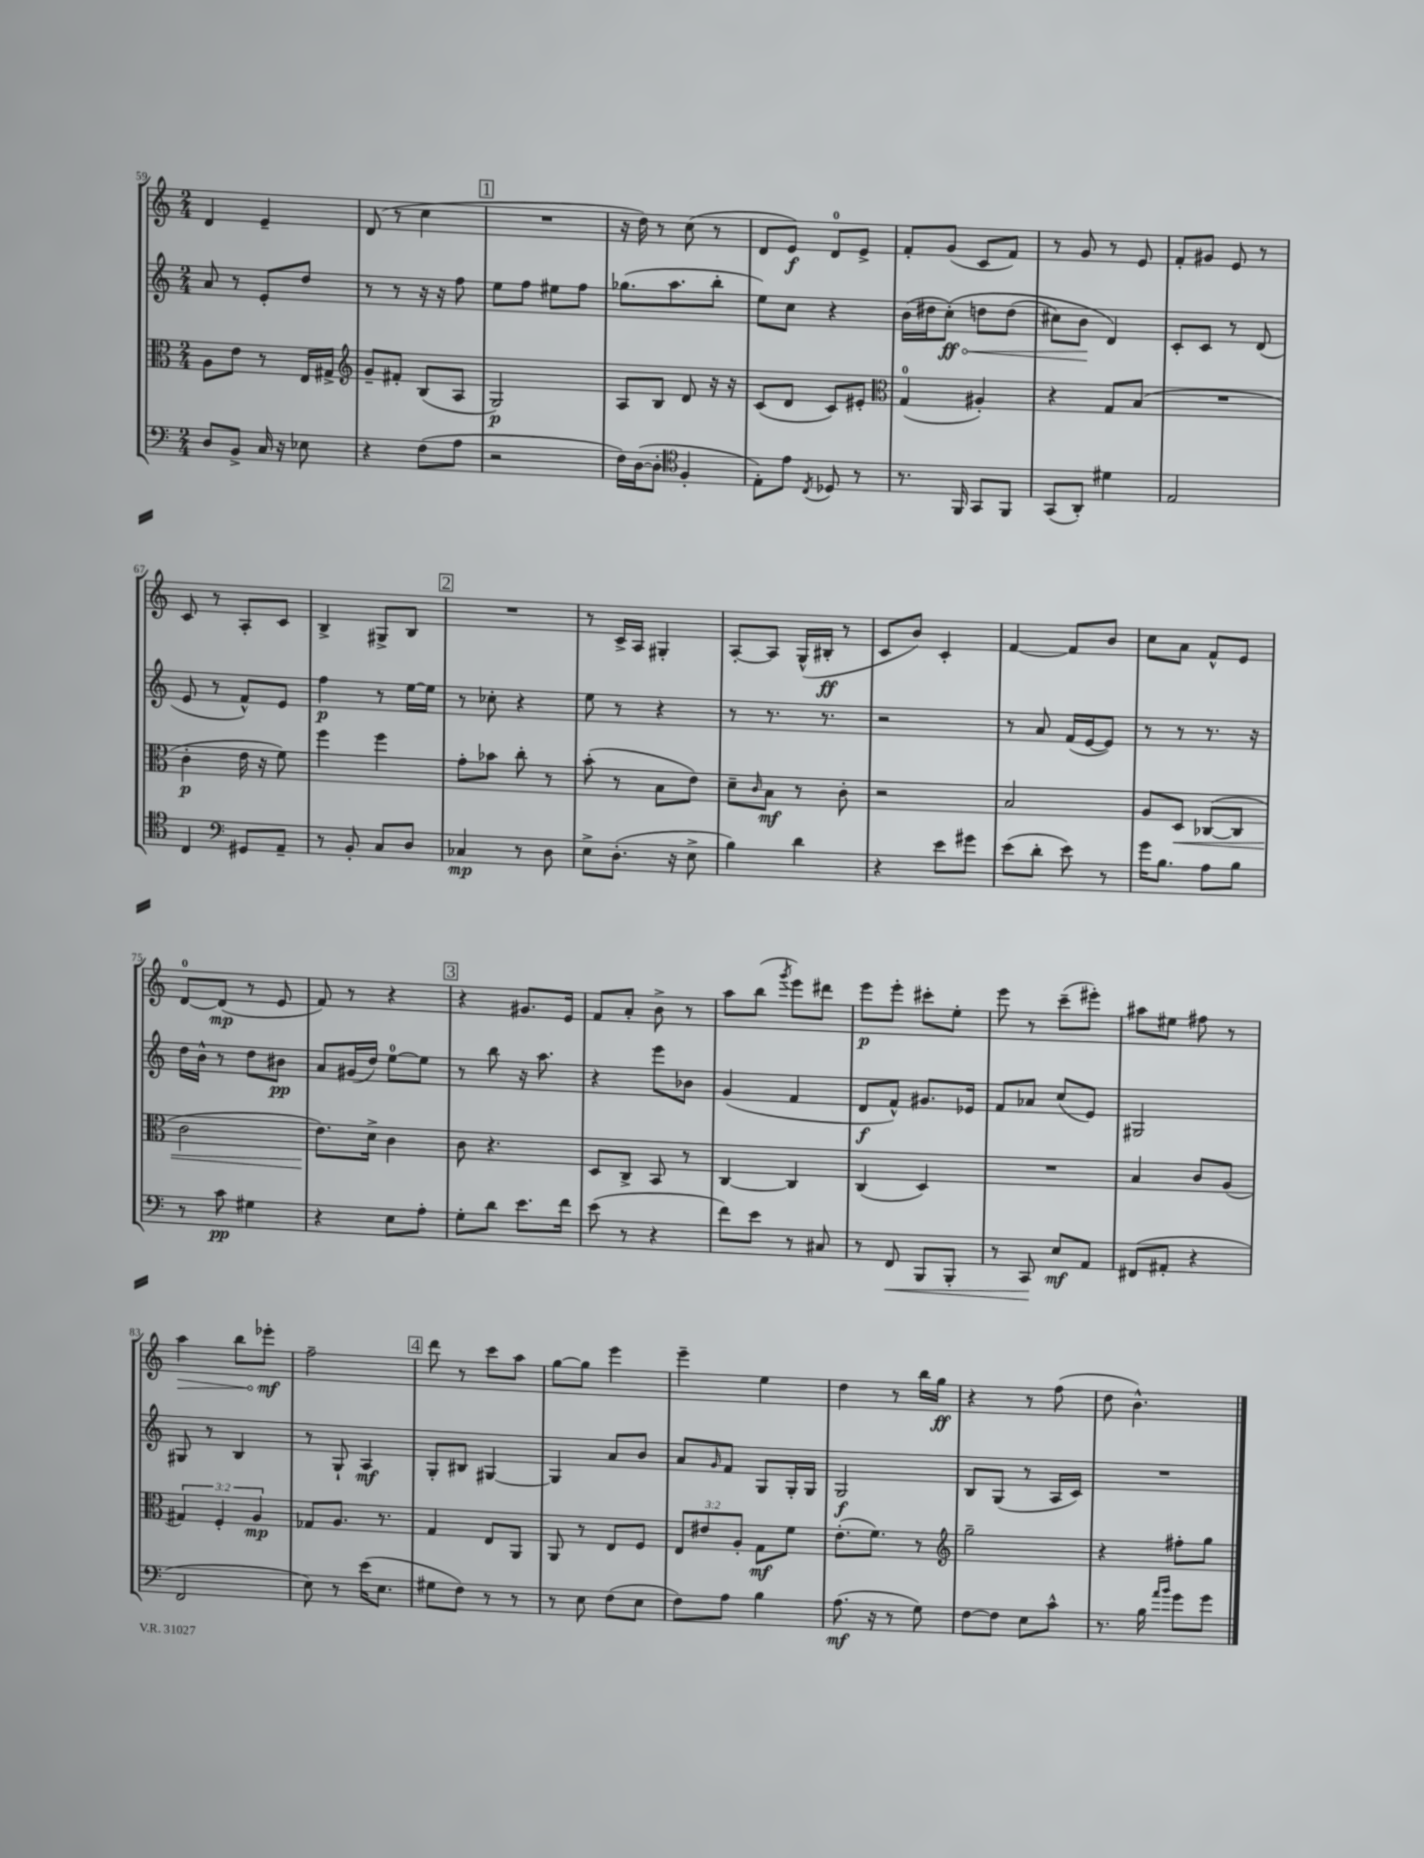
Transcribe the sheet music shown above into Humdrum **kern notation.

**kern	**kern	**kern	**kern
*staff4	*staff3	*staff2	*staff1
*clefF4	*clefC3	*clefG2	*clefG2
*k[]	*k[]	*k[]	*k[]
*M2/4	*M2/4	*M2/4	*M2/4
8D	8A	8a	4d
8BB^	8e	8r	.
16C	8r	8e'	4e~
16r	.	.	.
8E-	16E	8dd	.
.	16G#^	.	.
=	=	=	=
*	*clefG2	*	*
4r	8g~	8r	(8d
.	8f#'	8r	8r
(8F	(8B	16r	4cc
.	.	16r	.
8A	8A	8ff	.
=	=	=	=
2r	2G)	8ee	2r
.	.	8ff	.
.	.	8ee#	.
.	.	8ff	.
=	=	=	=
16F)	8A	(8.gg-	16r
([16D	.	.	16dd)
8D']	8B	.	8r
.	.	8.aa	.
*clefC4	*	*	*
4F'	8d	.	(8cc
.	16r	8bb'	8r
.	16r	.	.
=	=	=	=
8E')	(8c	8ee)	8d
8e	8d	8cc	8e)
8qC	.	.	.
8D-	8c)	4r	8d
8r	8e#'	.	8e^
=	=	=	=
*	*clefC3	*	*
8.r	(4G	(16b	8f'
.	.	16dd#	.
.	.	&(8cc')	(8g
16FF	.	.	.
8GG	4A#')	8dd	8c
8FF	.	(8dd	8f)
=	=	=	=
(8GG	4r	8cc#)	8r
8AA')	.	8b	8g
4d#	8G	4d&)	8r
.	(8B	.	8e
=	=	=	=
2E	2r	8c'	8f'
.	.	8c	8g#
.	.	8r	8e
.	.	(8d	8r
=	=	=	=
4C	4c'	8e	8c
.	.	8r	8r
*clefF4	*	*	*
8GG#	16e	8f^^)	8A'
.	16r	.	.
8AA~	8f)	8e	8c
=	=	=	=
8r	4ff	4ff	4B^
8BB'	.	.	.
8C	4ff	8r	8G#^
8D	.	[16ee	8B
.	.	16ee]	.
=	=	=	=
4C-	8g'	8r	2r
.	8b-	8cc-'	.
8r	8cc'	4r	.
8D	8r	.	.
=	=	=	=
8E^	(8b'	8ee	8r
(8.D'	8r	8r	16c^
.	.	.	16A
.	8B	4r	4G#'
16r	.	.	.
8E^	8e)	.	.
=	=	=	=
4B)	8d~	8r	[8A'
.	16qqc	.	.
.	8B	8.r	8A]
4d	8r	.	(16G^^
.	.	8.r	16B#'
.	8c'	.	8r
=	=	=	=
4r	2r	2r	8c
.	.	.	8b)
8e	.	.	4c'
8g#	.	.	.
=	=	=	=
(8e	2B	8r	[4f
8d'	.	8a	.
8e)	.	(16f	8f]
.	.	[16e	.
8r	.	8e])	8b
=	=	=	=
16g	8A	8r	8cc
8.B	.	.	.
.	8D	8r	8a
8A	([8C-	8.r	8f^^
8B	8C-]	.	8e
.	.	16r	.
=	=	=	=
8r	2c	16dd	[8d
.	.	16b^^	.
8c	.	8r	(8d]
4G#	.	8dd	8r
.	.	8b#	8e
=	=	=	=
4r	8.e)	8a	8f)
.	.	(16g#	8r
.	16d^	16dd)	.
8E	4c	[8ee	4r
8A'	.	8ee]	.
=	=	=	=
8G'	8c	8r	4r
8d	4.r	8bb	.
8.e	.	16r	8.g#
.	.	8.aa	.
16f	.	.	16e
=	=	=	=
(8e	8D	4r	8f
8r	8C^	.	8a'
4r	8BB	8eee	8b^
.	8r	8b-	8r
=	=	=	=
8f)	[4C	(4g	8aa
8e	.	.	(8bb
.	.	.	8qggg
8r	4C]	4f	8eee)
8C#	.	.	8ddd#
=	=	=	=
8r	(4C	8d	8eee
8FF	.	8f^^)	8eee'
8BBB	4D)	8.g#	8ccc#'
8BBB'	.	.	8ee'
.	.	16e-	.
=	=	=	=
8r	2r	8f	8eee
8CC	.	8a-	8r
8E	.	(8cc	(8ccc~
8AA	.	8e)	8eee#')
=	=	=	=
(8FF#	4B	2G#	8aa#
8AA#'	.	.	8ee#
4r	8c	.	8ff#
.	(8A	.	8r
=	=	=	=
2FF	6G#)	8G#	4aa
.	.	8r	.
.	6F'	.	.
.	.	4B	8bb
.	6A	.	.
.	.	.	8eee-'
=	=	=	=
8E)	8G-	8r	2ff~
8r	8.A	8G`	.
(16e	.	4A	.
8.E	8.r	.	.
=	=	=	=
8G#	4G	8G'	8ddd
8F)	.	8B#	8r
8r	8E	[4G#	8ccc
8r	8AA	.	8aa
=	=	=	=
8r	8AA	4G#]	[8gg
8E	8r	.	8gg]
(8F	8E	8a	4eee
8E	8F	8b	.
=	=	=	=
8F)	12E	8a	4eee~
.	12e#	.	.
.	.	16qqg	.
8A	.	8f	.
.	12A'	.	.
4B	8G	8G	4ee
.	8f	16G'	.
.	.	16G	.
=	=	=	=
(8.A	(8.e'	2G	4dd
16r	8.f)	.	.
8r	.	.	8r
8G)	8r	.	16bb
.	.	.	16gg
=	=	=	=
*	*clefG2	*	*
[8F	2gg~	8B	4r
8F]	.	(8G	.
8E	.	8r	8r
8c^^	.	16A	(8ff
.	.	16c)	.
=	=	=	=
8.r	4r	2r	8dd
.	.	.	4.b^^)
16B	.	.	.
16qqa	.	.	.
16qqb	.	.	.
8g	8ff#'	.	.
8g	8gg	.	.
==	==	==	==
*-	*-	*-	*-
